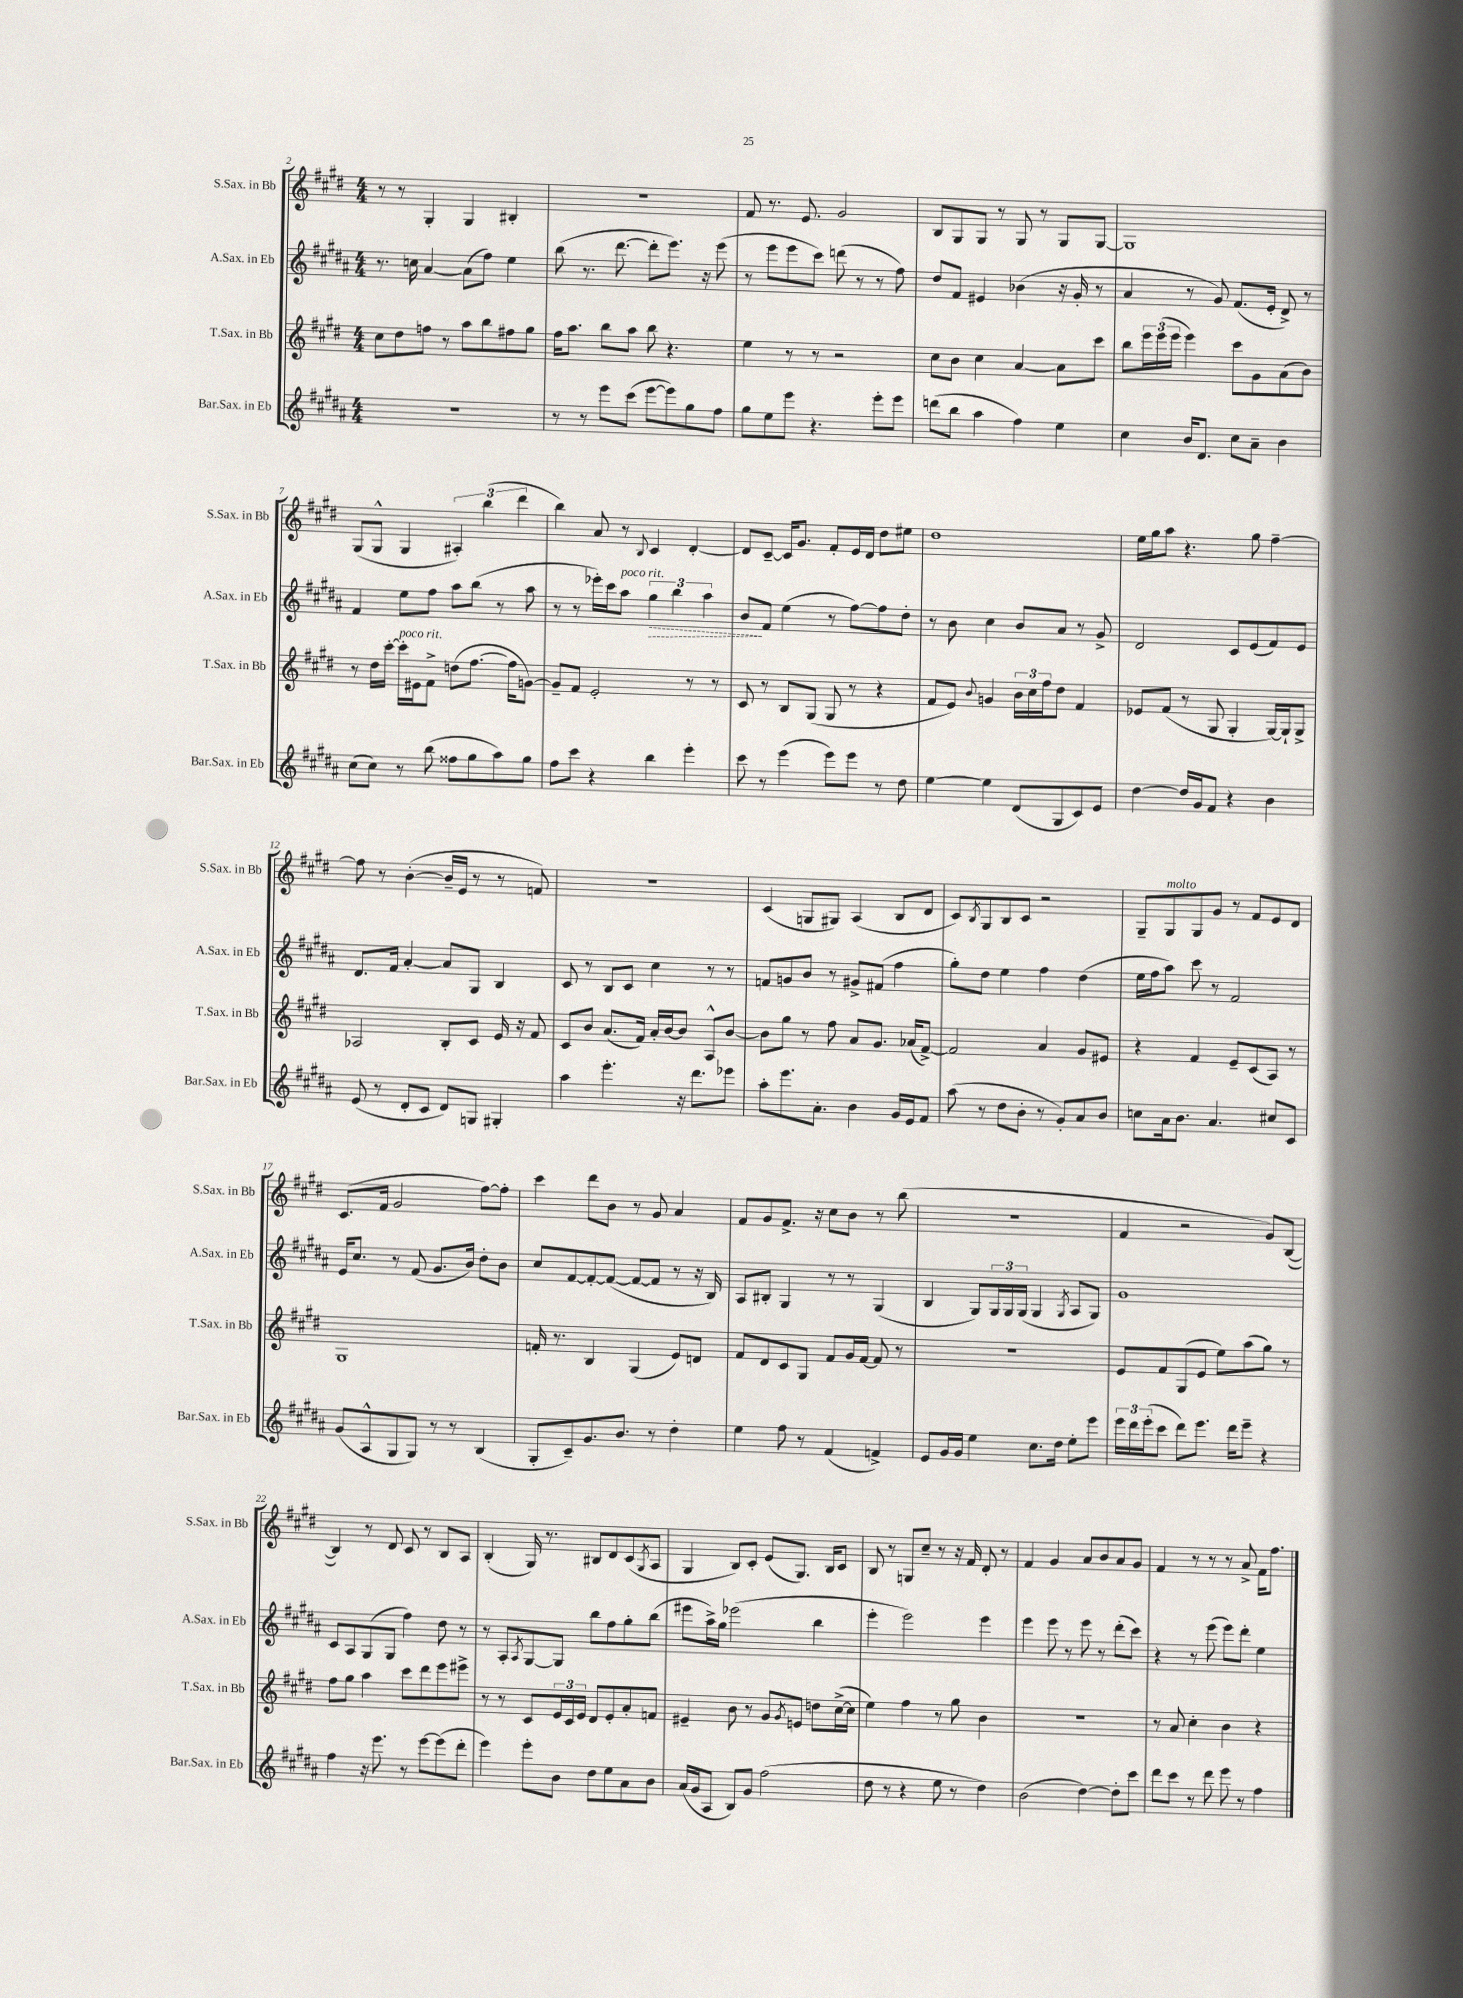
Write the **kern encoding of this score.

**kern	**kern	**kern	**dynam	**kern
*part4	*part3	*part2	*part2	*part1
*staff4	*staff3	*staff2	*staff2	*staff1
*I"Bar.Sax. in Eb	*I"T.Sax. in Bb	*I"A.Sax. in Eb	*	*I"S.Sax. in Bb
*I'Bar.Sax. in Eb	*I'T.Sax. in Bb	*I'A.Sax. in Eb	*	*I'S.Sax. in Bb
*clefG2	*clefG2	*clefG2	*	*clefG2
*k[f#c#g#d#a#]	*k[f#c#g#d#]	*k[f#c#g#d#a#]	*	*k[f#c#g#d#]
*M4/4	*M4/4	*M4/4	*	*M4/4
=2	=2	=2	=2	=2
1r	8cc#\L	8.r	.	8r
.	8dd#\	.	.	8r
.	.	16ccn\	.	.
.	8ffn\J	[4a#/	.	4G#'/
.	8r	.	.	.
.	8aa\L	(8a#\L]	.	4G#/
.	8bb\	8ff#\J)	.	.
.	8ff#X\	4ee\	.	4B#X'/
.	8gg#\J	.	.	.
=3	=3	=3	=3	=3
8r	16ff#\KL	(8bb\	.	1r
.	8.aa\J	.	.	.
8r	.	8.r	.	.
8eee\L	8bb\L	.	.	.
.	.	[8.ddd#\	.	.
(8ccc#\J	8aa\J	.	.	.
[8eee\L	8bb\	8ddd#'\L]	.	.
8eee\])	4.r	8.eee\J)	.	.
8gg#\	.	.	.	.
.	.	16r	.	.
8ff#\J	.	(8eee\	.	.
=4	=4	=4	=4	=4
8gg#\L	4ee\	8r	.	8f#/
8ee\	.	8eee\L	.	8.r
8eee\J	8r	8eee\	.	.
.	.	.	.	8.e/
4.r	8r	8ccc#\J)	.	.
.	2r	(8dddn\	.	2g#/
.	.	8r	.	.
8eee'\L	.	8r	.	.
8eee\J	.	8ff#\)	.	.
=5	=5	=5	=5	=5
(8dddn\L	8cc#\L	8dd#/L	.	8B/L
8bb\J	8b\J	8f#/J	.	8G#/
4aa#\	4cc#\	4e#X/	.	8G#/J
.	.	.	.	8r
4ff#\)	[4a/	(4b-X\	.	8G#/
.	.	.	.	8r
4ee\	8a\L]	16r	.	8G#/L
.	.	16g#'/	.	.
.	8ccc#\J	8r	.	[8G#/J
=6	=6	=6	=6	=6
4cc#\	8bb\L	4a#/	.	1G#]
.	24eee\L	.	.	.
.	(24eee\	.	.	.
.	24eee\JJ	.	.	.
16b/KL	4eee\)	8r	.	.
8.d#/J	.	.	.	.
.	.	8g#/)	.	.
8cc#\L	8ccc#\L	(8.f#/L	.	.
8a#~\J	8g#\	.	.	.
.	.	16e'/Jk	.	.
4b\	(8a\	8d#^/)	.	.
.	8b\J)	8r	.	.
!!LO:LB:g=z
=7	=7	=7	=7	=7
(8cc#\L	8r	4f#/	.	(8G#/L
8cc#\J)	16dd#\LL	.	.	8G#^^/J
.	[16ccc#'\JJ	.	.	.
!	!LO:TX:a:i:t=poco rit.	!	!	!
8r	16ccc#'\LL]	8ee\L	.	4G#/
.	16e#X\J	.	.	.
(8bb\	8f#^\J	8ff#\J	.	.
8ff##X\L	(8ddn\L	8aa#\L	.	6A#X'/)
8gg#\	[8.ff#\J	(8bb\J	.	.
.	.	.	.	(6bb\
8aa#\)	.	8r	.	.
.	16ff#\KL]	.	.	.
.	.	.	.	6ddd#\
8gg#\J	[8gn\J)	8aa#\	.	.
=8	=8	=8	=8	=8
8ff#\L	8g~/L]	8r	.	4bb\)
8ccc#\J	8f#/J	8r	.	.
4r	2e'/	16eee-X'\LL)	.	8a/
.	.	16ccc#\J	.	.
!	!	!LO:TX:a:i:t=poco rit.	!	!
.	.	8aa#\J	.	8r
.	.	.	.	8qqB/
!	!	!	!LO:HP:b	!
4bb\	.	6gg#\	>	4c#/
.	.	6bb\	.	.
4eee'\	8r	.	.	[4d#'/
.	.	6aa#\	.	.
.	8r	.	.	.
=9	=9	=9	=9	=9
8ccc#\	8c#/	8b/L	.	8d#/L]
8r	8r	8f#/J	]	[8c#~/J
(4eee\	8B/L	(4ee\	.	16c#/KL]
.	.	.	.	8.g#/J
.	(8G#/J	.	.	.
8eee\L)	8G#/	8r	.	8f#'/L
8eee\J	8r	[8ff#\L)	.	16e/L
.	.	.	.	16d#/JJ
8r	4r	8ff#\]	.	8dd#\L
8dd#\	.	8dd#'\J	.	8ee#X\J
=10	=10	=10	=10	=10
[4ee\	8f#/L	8r	.	1dd#
.	8e/J)	8b\	.	.
.	8qqb/	.	.	.
4ee\]	4gn/	4cc#\	.	.
(8d#/L	24b\LL	8b/L	.	.
.	24cc#\	.	.	.
.	24ff#\J	.	.	.
8G#/	8dd#\J	8a#/J	.	.
8c#/)	4f#/	8r	.	.
8e/J	.	8g#^/	.	.
=11	=11	=11	=11	=11
[4dd#\	8e-X/L	2d#/	.	16ee\LL
.	.	.	.	16gg#\J
.	(8f#/J	.	.	8aa\J
16dd#/LL]	8r	.	.	4.r
16g#/J	.	.	.	.
8f#/J	8G#/	.	.	.
4r	4G#'/	8c#/L	.	.
.	.	(8e/	.	8gg#\
4b\	[16G#/LL)	8f#/)	.	[4ff#~\
.	16G#`/J]	.	.	.
.	8G#^/J	8e/J	.	.
!!LO:LB:g=z
=12	=12	=12	=12	=12
(8e/	2A-X/	8.d#/L	.	8ff#\]
8r	.	.	.	8r
.	.	16f#/Jk	.	.
8d#'/L	.	[4a#'/	.	([4b'\
8c#/J	.	.	.	.
8d#/L)	8B'/L	8a#/L]	.	16b~/LL]
.	.	.	.	16e/JJ
8Gn/J	8c#/J	8G#/J	.	8r
4G#X'/	16e/	4B/	.	8r
.	16r	.	.	.
.	8f#/	.	.	8fn/)
=13	=13	=13	=13	=13
4aa#\	8c#/L	8c#/	.	1r
.	8b/J	8r	.	.
4.eee'\	(8.a/L	8B/L	.	.
.	.	8c#/J	.	.
.	16f#/Jk)	.	.	.
.	16a'/LL	4cc#\	.	.
.	[16b/J	.	.	.
16r	8b/J]	.	.	.
8.ddd#\L	.	.	.	.
.	8A^^/L	8r	.	.
8eee-X\J	[8b/J	8r	.	.
=14	=14	=14	=14	=14
8aa#'\L	8b\L]	8fn/L	.	(4c#/
8.eee\	8gg#\J	8gn/	.	.
.	8r	8b/J	.	8Gn/L
8.a#'\J	.	.	.	.
.	8ff#\	8r	.	8G#X/J)
4b\	8a/L	8g#X^/L	.	(4A/
.	8.g#/J	(8f#X/J	.	.
16g#/LL	.	4ff#\	.	8B/L
16e/J	(16a-X/KL	.	.	.
8f#/J	[8f#^/J)	.	.	8d#/J
=15	=15	=15	=15	=15
(8aa#\	2f#/]	8gg#'\L)	.	8c#/L)
.	.	.	.	8qB/
8r	.	8dd#\J	.	8G#/
8dd#\L	.	4ee\	.	8B/
8b'\J	.	.	.	8c#/J
8r	4a/	4ff#\	.	2r
8g#'/L)	.	.	.	.
8a#/	8g#/L	(4dd#\	.	.
8b/J	8e#X/J	.	.	.
=16	=16	=16	=16	=16
8ccn\L	4r	16ee\LL	.	8G#~/L
.	.	16ff#\J	.	.
!	!	!	!	!LO:TX:a:i:t=molto
16a#\k	.	8aa#\J)	.	8G#/
8.b\J	.	.	.	.
.	4f#/	8ccc#\	.	8G#/
4.a#/	.	8r	.	8g#/J
.	8e~/L	2f#/	.	8r
.	(8c#/	.	.	8f#/L
8cc#X/L	8A/J)	.	.	8e/
8c#/J	8r	.	.	8d#/J
!!LO:LB:g=z
=17	=17	=17	=17	=17
(8g#/L	1G#	16e/KL	.	(8.c#/L
.	.	8.cc#/J	.	.
8A#^^/	.	.	.	.
.	.	.	.	16f#/Jk
8G#/	.	8r	.	2g#/
8G#/J)	.	(8f#/	.	.
8r	.	8.g#/L	.	.
8r	.	.	.	.
.	.	16b/Jk)	.	.
(4B/	.	8dd#'\L	.	[8ff#\L)
.	.	8b\J	.	8ff#'\J]
=18	=18	=18	=18	=18
8G#'/L	16fn'/	8cc#/L	.	4ccc#\
.	8.r	.	.	.
8c#~/)	.	[8f#/	.	.
8.g#/	4B/	8f#'/_	.	8ddd#\L
.	.	(8f#/J_	.	8b\J
8.b/J	.	.	.	.
.	(4G#/	8f#/L_	.	8r
8r	.	8f#/J]	.	8g#/
4dd#'\	8e/L)	8r	.	4a/
.	8dn/J	16r	.	.
.	.	16B/)	.	.
=19	=19	=19	=19	=19
4ee\	8f#/L	8A#/L	.	8f#/L
.	8d#/	8B#X'/J	.	8g#/
8ff#\	8c#/	4G#/	.	8.f#^/J
8r	8G#/J	.	.	.
.	.	.	.	16r
(4f#/	8f#/L	8r	.	8cc#\L
.	16g#/L	8r	.	8b\J
.	[16f#/JJ	.	.	.
4fn^/)	8f#/]	(4G#/	.	8r
.	8r	.	.	(8bb\
=20	=20	=20	=20	=20
8e/L	1r	4B/	.	1r
16g#/L	.	.	.	.
16g#/JJ	.	.	.	.
4ee\	.	8G#/L)	.	.
.	.	24G#/L	.	.
.	.	24G#/	.	.
.	.	(24G#/JJ	.	.
8.cc#\L	.	4G#/	.	.
16dd#\Jk	.	.	.	.
.	.	8qG#/	.	.
8ee'\L	.	8A#/L	.	.
8eee\J	.	8G#/J)	.	.
=21	=21	=21	=21	=21
24eee\LL	8e/L	1g#	.	4f#/
24ddd#\	.	.	.	.
(24eee'\J	.	.	.	.
8ccc#\J	8f#/	.	.	.
8ddd#\L)	(8G#/	.	.	2r
8.eee\J	8e/J	.	.	.
.	8ee\L)	.	.	.
16ddd#\KL	.	.	.	.
8eee~\J	(8aa\	.	.	.
4r	8gg#\J)	.	.	8g#/L)
.	8r	.	.	([8B/J
!!LO:LB:g=z
=22	=22	=22	=22	=22
4ff#\	8ff#\L	8c#/L	.	4B/])
.	8gg#\J	8A#/	.	.
16r	4aa\	(8G#/	.	8r
8.eee\	.	.	.	.
.	.	8G#/J	.	8d#/
8r	8ccc#\L	4ff#\)	.	8c#/
[8eee\L	8ddd#\	.	.	8r
(8eee\]	8eee\	8dd#\	.	8B/L
8ddd#'\J	8eee#X^\J	8r	.	8A/J
=23	=23	=23	=23	=23
4eee\)	8r	8r	.	(4B'/
.	8r	8A#'/L	.	.
.	.	8qA#/	.	.
8eee'\L	8c#/L	[8G#/	.	16G#/)
.	.	.	.	8.r
8b\J	24e/L	8G#/J]	.	.
.	24c#/	.	.	.
.	24e/JJ	.	.	.
8dd#\L	8d#/L	8bb\L	.	8B#X/L
8ee\	8e'/	8ff#\	.	8d#/
8a#\	8a'/	8gg#'\	.	(8c#/
.	.	.	.	8qG#/
8b\J	8fn/J	(8bb\J	.	8A/J
=24	=24	=24	=24	=24
(16a#/LL	4e#X~/	8eee#X\L	.	4G#/
16g#/J	.	.	.	.
8A#/J	.	16aa#^\L)	.	.
.	.	16gg#\JJ	.	.
8B/L)	8b\	(2eee-X\	.	8B/L)
8g#/J	8r	.	.	8c#'/J
(2ff#\	8g#/L	.	.	(8e/L
.	8qg#/	.	.	.
.	8en/J	.	.	8.G#/J)
.	8ddn\L	4bb\	.	.
.	.	.	.	16B/KL
.	([16cc#^\L	.	.	8c#/J
.	16cc#\JJ]	.	.	.
=25	=25	=25	=25	=25
8dd#\	4ee\)	4eee'\	.	8B/
8r	.	.	.	8r
4r	4ff#\	2eee\)	.	8Gn/L
.	.	.	.	8cc#~/J
8ee\	8r	.	.	8r
8r	8gg#\	.	.	16r
.	.	.	.	16f#/
4dd#\)	4b\	4eee\	.	8d#'/
.	.	.	.	8r
=26	=26	=26	=26	=26
(2b\	1r	4eee\	.	4f#/
.	.	8eee\	.	4g#/
.	.	8r	.	.
[4dd#\)	.	8eee\	.	8a/L
.	.	8r	.	8b/
8dd#'\L]	.	(8ddd#'\L	.	8a/
8ccc#\J	.	8ccc#\J)	.	8g#/J
=27	=27	=27	=27	=27
8ddd#\L	8r	4r	.	4f#/
8ccc#\J	8a/	.	.	.
8r	4cc#'\	8r	.	8r
8ddd#\	.	(8eee\	.	8r
8eee\	4b\	8eee\L)	.	8r
8r	.	8ddd#'\J	.	8a^/
4ff#\	4r	4ee\	.	16f#\KL
.	.	.	.	8.ff#\J
==	==	==	==	==
*-	*-	*-	*-	*-
